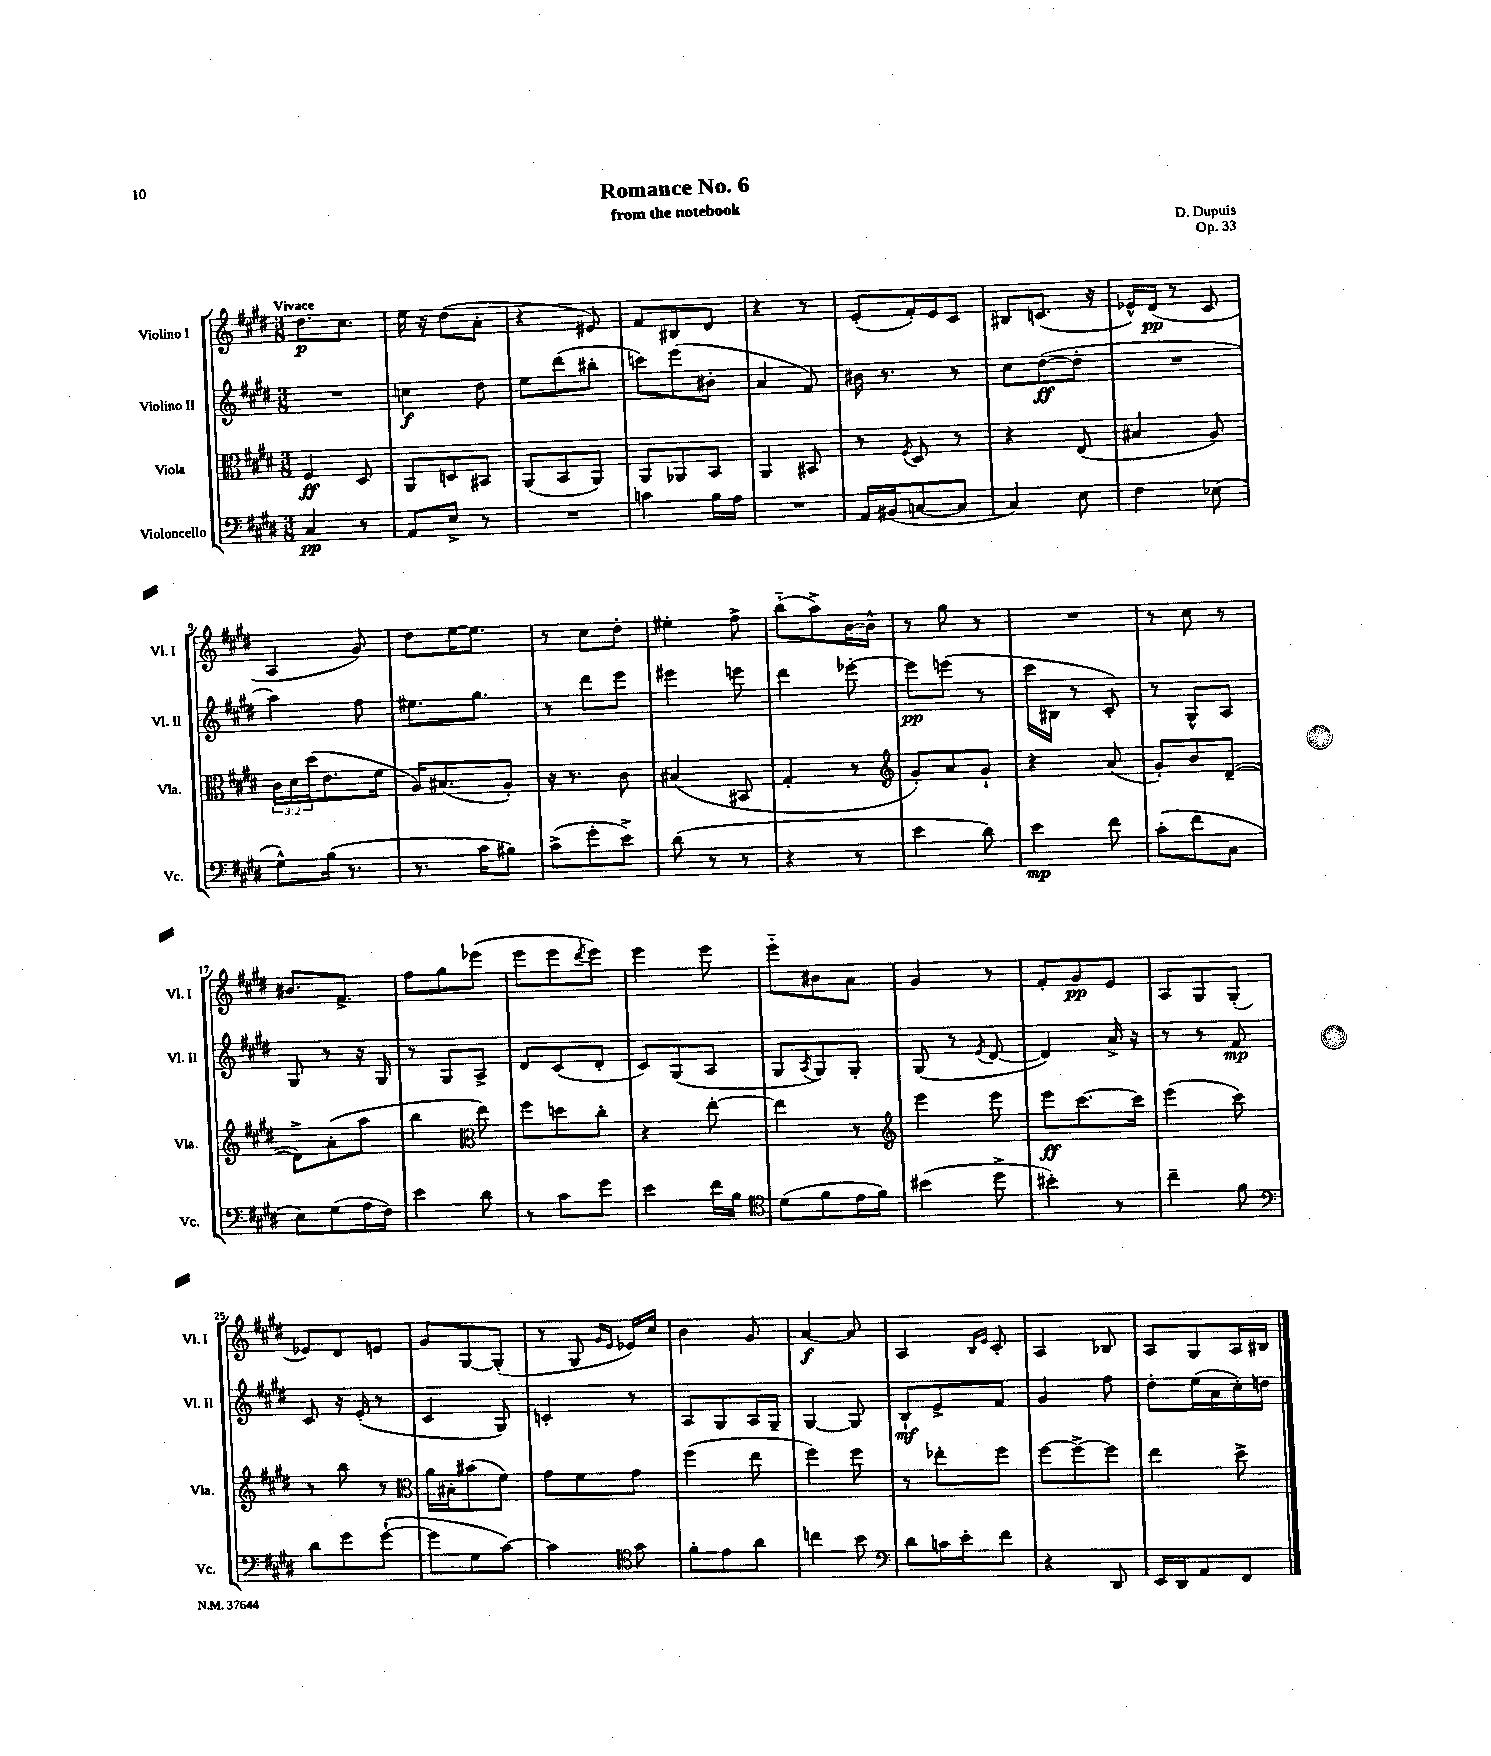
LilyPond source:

\header { title = "Romance No. 6" composer = "D. Dupuis" subtitle = "from the notebook" opus = "Op. 33" }
<<
\new StaffGroup <<
\new Staff = "s0" \with { instrumentName = "Violino I" shortInstrumentName = "Vl. I" } {
    \clef treble \key e \major \numericTimeSignature \time 3/8 \tempo "Vivace"
    dis''8.\p cis''8. |
    e''16 r16 dis''8( a'8-. |
    r4 eis'8) |
    fis'8 bis8 dis'8 |
    r4 r8 |
    e'8-.( fis'16-.) e'16 cis'8 |
    bis8 c'8.( r16 |
    ees'16-^) dis'16\pp( r8 cis'8 |
    a4 gis'8) |
    dis''8 e''16~ e''8. |
    r8 cis''8 dis''8-. |
    eis''4-. fis''8-> |
    b''8-_( a''8->) b'16~ b'16-^ |
    r8 gis''8 r8 |
    R4. |
    r8 cis''8 r8 |
    bis'8. fis'8.-> |
    fis''8 gis''8 ees'''8( |
    e'''8 e'''8 \acciaccatura { dis'''8 } e'''8) |
    e'''4 e'''8 |
    e'''8-_ bis'8 a'8 |
    gis'4 r8 |
    fis'8-. gis'8\pp e'8 |
    a8 gis8 gis8-.( |
    ees'8) dis'8 e'8 |
    gis'8 gis8~ gis8-.( |
    r8 gis8 \grace { gis'16 e'16 } ees'16) cis''16 |
    b'4 gis'8 |
    a'4~\f a'8 |
    a4 \grace { b16 e'16 } cis'8-. |
    a4 bes8 |
    a8 gis8 a16 bis16 \bar "|." |
}
\new Staff = "s1" \with { instrumentName = "Violino II" shortInstrumentName = "Vl. II" } {
    \clef treble \key e \major \numericTimeSignature \time 3/8
    R4. |
    c''4\f dis''8 |
    e''8 dis'''8( bis''8-. |
    c'''8) e'''8( bis'8-. |
    a'4 fis'8) |
    bis'16 r8. r8 |
    cis''8 dis''8~\ff( dis''8-. |
    R4. |
    a''4) fis''8 |
    eis''8. gis''8. |
    r8 dis'''8 e'''8 |
    eis'''4 e'''8 |
    dis'''4 ees'''8~-. |
    ees'''8\pp e'''8( r8 |
    cis'''16 bis16 r8 cis'8-.) |
    r8 gis8-^ a8 |
    gis8 r8 r16 gis16 |
    r8 gis8 a8-> |
    dis'8 cis'8( dis'8-. |
    cis'8) gis8( a8 |
    gis8 \acciaccatura { a8 } gis8) gis8-. |
    gis8( r8 \acciaccatura { e'8 } dis'8~ |
    dis'4) a'16-> r16 |
    r8 r8 fis'8\mp |
    cis'8 r16 e'16-.( r8 |
    cis'4 gis8) |
    c'4-. r8 |
    a8 gis8 a16 gis16-- |
    gis4~ gis8 |
    b8-!\mf e'8-> fis'8 |
    gis'4 fis''8 |
    dis''8-. e''16( a'16 cis''16-.) d''16 \bar "|." |
}
\new Staff = "s2" \with { instrumentName = "Viola" shortInstrumentName = "Vla." } {
    \clef alto \key e \major \numericTimeSignature \time 3/8 \override Staff.TupletNumber.text = #tuplet-number::calc-fraction-text
    fis4\ff dis8 |
    a,8 d8 bis,8 |
    a,8( b,8 a,8) |
    a,8 aes,8 b,8 |
    a,4 bis,8 |
    r8 \acciaccatura { fis8 } dis8 r8 |
    r4 e8( |
    bis4 a8) |
    \tuplet 3/2 { cis'16 dis'16 dis''16( } e'8. fis'16 |
    a16) bis8.( a8-.) |
    r16 r8. cis'8 |
    bis4( bis,8 |
    gis4-. r8 |
    \clef treble gis'8-.) a'8 gis'8-! |
    r4 a'8( |
    gis'8-.) b'8 dis'8~--( |
    dis'8->) a'8-.( a''8 |
    b''4 \clef alto e''8) |
    fis''8 d''8 cis''8-. |
    r4 e''8~-. |
    e''4 r8 |
    \clef treble e'''4 e'''8 |
    e'''8\ff cis'''8.~ cis'''16 |
    e'''4( cis'''8) |
    r8 b''8 r8 |
    \clef alto a'16 bis16-. bis'8( fis'8) |
    gis'8 fis'8 gis'8 |
    fis''4( e''8 |
    fis''4) fis''8 |
    r8 ees''8-. fis''8 |
    fis''8~ fis''8~-> fis''8 |
    e''4 dis''8-> \bar "|." |
}
\new Staff = "s3" \with { instrumentName = "Violoncello" shortInstrumentName = "Vc." } {
    \clef bass \key e \major \numericTimeSignature \time 3/8
    cis4\pp r8 |
    a,8 e8-> r8 |
    R4. |
    c'4 b16 a16 |
    R4. |
    a,16 bis,16( c8~ c8 |
    cis4) e8 |
    fis4 ees8( |
    gis8-^) b16( r8. |
    r8. cis'16 bis8) |
    cis'8->( gis'8-. e'8->) |
    dis'8( r8 r8 |
    r4 r8 |
    e'4 dis'8) |
    e'4\mp fis'8 |
    cis'8-.( fis'8 cis8 |
    e8) gis8( a16 fis16) |
    e'4 dis'8 |
    r8 cis'8 gis'8 |
    e'4 fis'16 b16 |
    \clef tenor dis'8( fis'8 e'16 fis'16) |
    bis'4( dis''8-> |
    bis'4-.) r8 |
    cis''4-- fis'8 |
    \clef bass dis'8 gis'8 gis'8~-!( |
    gis'8 gis8 cis'8~) |
    cis'4 \clef tenor gis'8 |
    fis'8-. e'8 a'8 |
    c''4 b'8 |
    \clef bass dis'8 c'16 e'16-. fis'8 |
    r4 dis,8 |
    e,16 dis,16 a,8 fis,8 \bar "|." |
}
>>
>>
